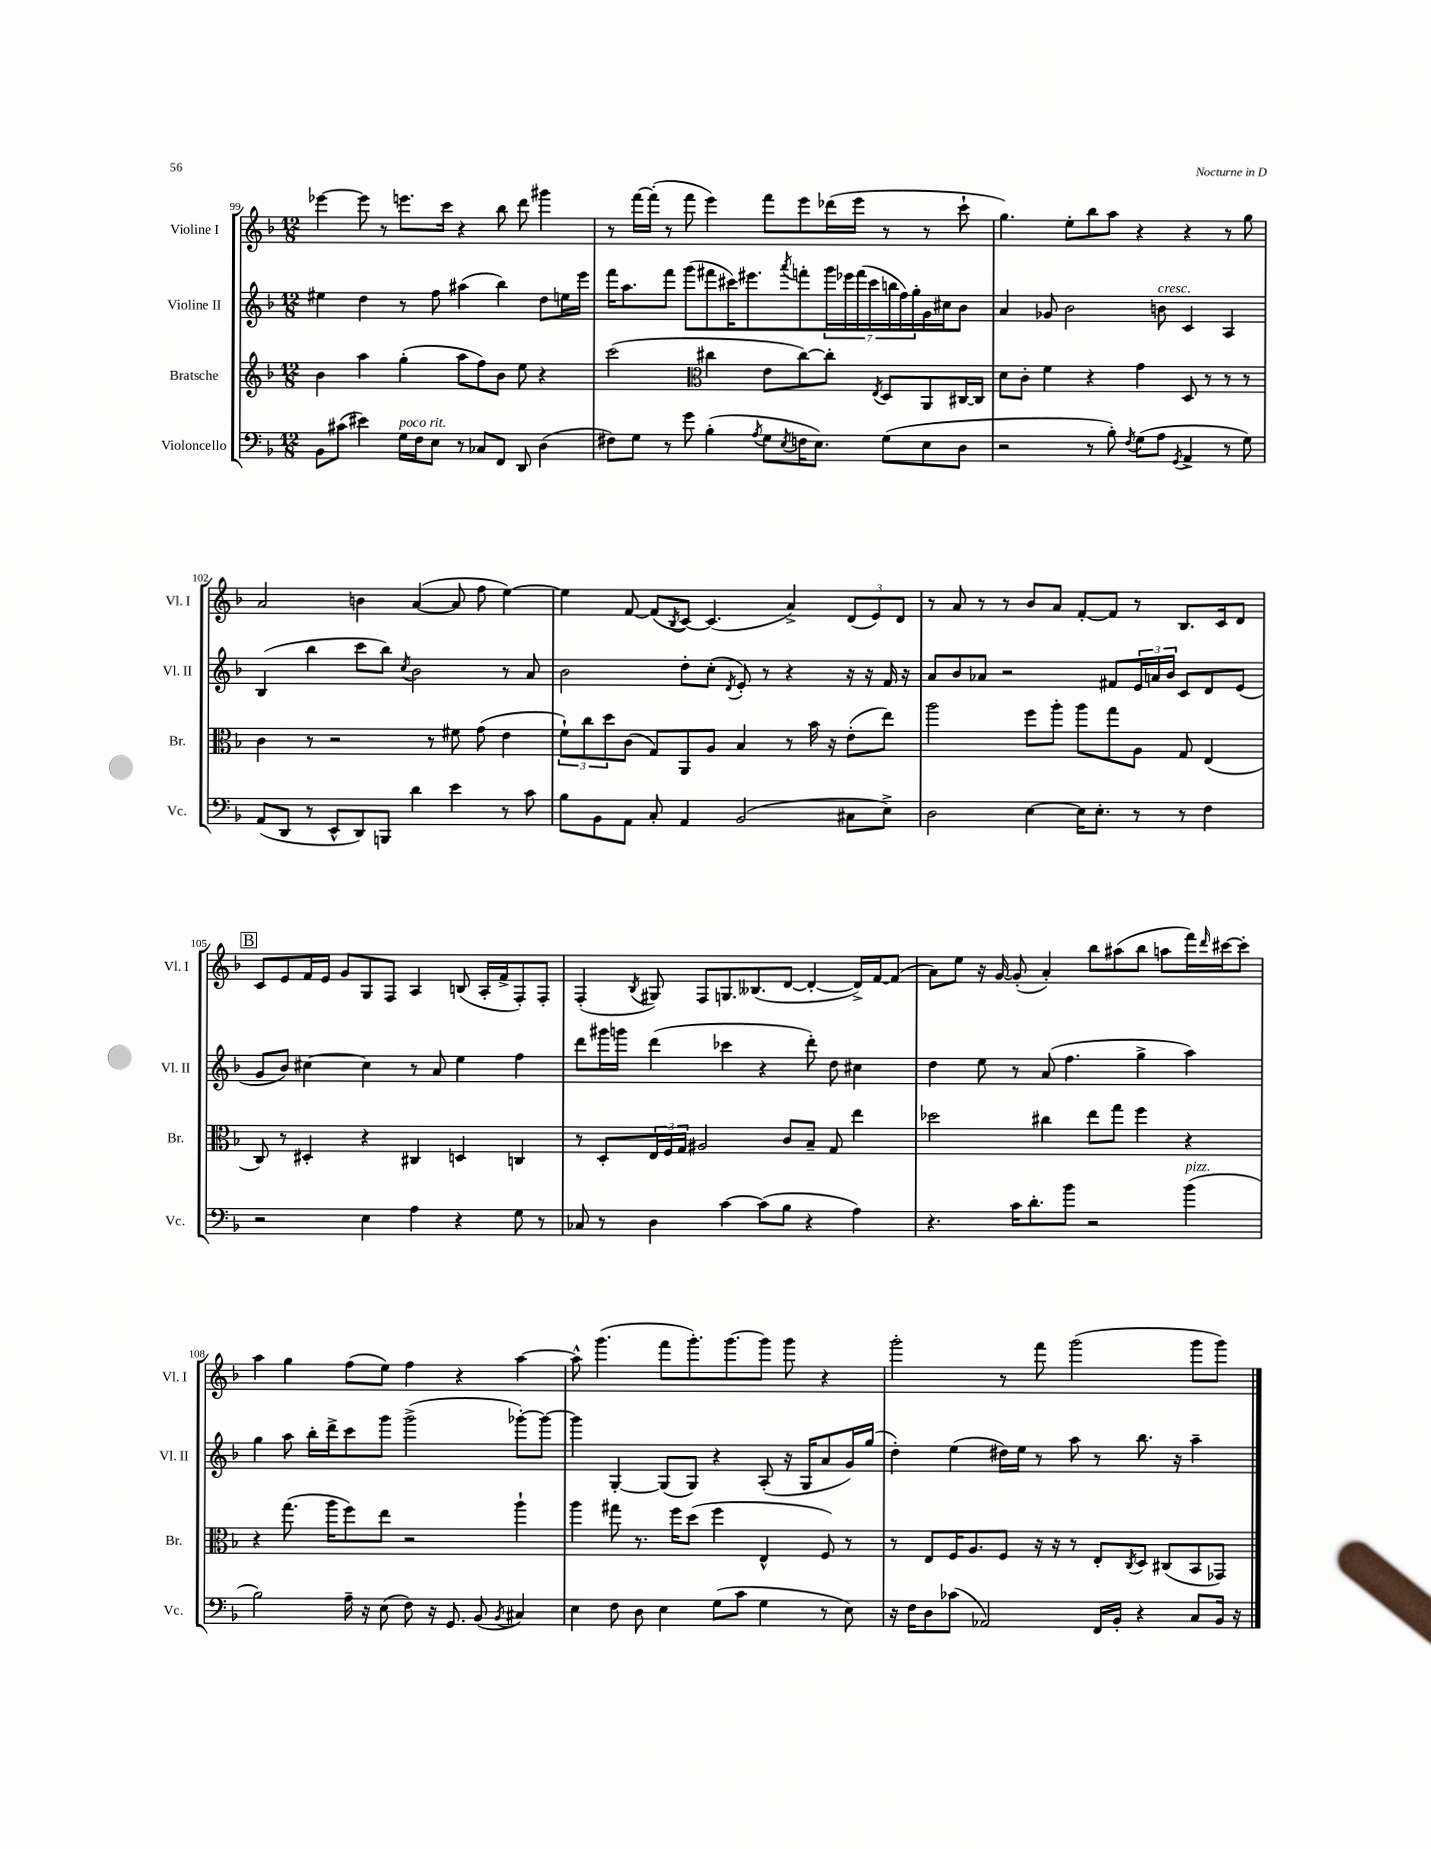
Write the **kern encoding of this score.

**kern	**kern	**kern	**kern
*staff4	*staff3	*staff2	*staff1
*clefF4	*clefG2	*clefG2	*clefG2
*k[b-]	*k[b-]	*k[b-]	*k[b-]
*M12/8	*M12/8	*M12/8	*M12/8
8BB-\L	4b-\	4ee#\	[4eee-\
(8c#\J	.	.	.
4e#\)	4aa\	4dd\	8eee-\]
.	.	.	8r
16G\LL	(4gg'\	8r	8.eee\L
16F\J	.	.	.
8E\J	.	8ff\	.
.	.	.	16ccc\Jk
8r	8aa\L	(4aa#\	4r
8C-/L	8ff\)	.	.
8FF/J	8b-\J	4bb-\)	8bb-\
8DD/	8ee\	.	8ddd\
(4D\	4r	8dd\L	4ggg#\
.	.	16ee\L	.
.	.	16eee\JJ	.
=	=	=	=
8F#\L)	(2ccc\	16fff\LK	8r
.	.	8.aa\	.
8G\J	.	.	[16fff\LL
.	.	.	(16fff'\]JJ
8r	.	8fff\J	8r
8g\	.	(8ggg\L	8fff\
*	*clefC3	*	*
(4B-'\	4cc#\	8fff#\	4eee\)
.	.	16ccc#\K)	.
.	.	8.eee#\	.
8qA/	.	.	.
8G\L	8e\L	.	8fff\L
8qE/	.	8qaaa/	.
16F\K	[8cc#\)	8fff'\	8eee\
8.E\J)	.	.	.
.	8cc#'\]J	28ggg\L	(16ddd-\L
.	.	28eee-\	.
.	.	.	16eee\JJ
.	.	(28fff\	.
.	.	28ccc#\	.
.	8qE/	.	.
(8G\L	8D/L	.	8r
.	.	28bb\	.
.	.	28ff\)	.
.	.	28gg'\	.
8E\	8AA/	16g\	8r
.	.	16cc#\J	.
8D\J	[16C#/L	8b-\J	8ccc`\
.	16C#/]JJ	.	.
=	=	=	=
2r	8d\L	4a/	4.gg\)
.	8c'\J	.	.
.	4f\	8g-/	.
.	.	2b-\	8ee'\L
8r	4r	.	8bb-\
8B-'\)	.	.	8aa\J
8qF/	.	.	.
(8G\L	4g\	.	4r
8A\J	.	8b\	.
8qGG/	.	.	.
4AA^/	8D/	4c/	4r
.	8r	.	.
8r	8r	4A/	8r
8G\)	8r	.	8gg\
=	=	=	=
(8AA/L	4c\	(4B-/	2a/
8DD/J	.	.	.
8r	8r	4bb-\	.
8EE^^/L	2r	.	.
8DD/)	.	8ccc\L	4b\
8BBB/J	.	8bb-\J)	.
.	.	8qcc/	.
4d\	.	2b-\	([4a/
.	8r	.	.
4e\	8f#\	.	8a/]
.	(8g\	.	8ff\
8r	4e\	8r	[4ee\)
8c\	.	8a/	.
=	=	=	=
8B-\L	12f`\L)	2b-\	4ee\]
.	12cc\	.	.
8BB-\	.	.	.
.	12dd\	.	.
8AA\J	(8c\J	.	[8f/
8C'/	8G/L)	.	(8f/]L
.	.	.	8qB-/
4AA/	8AA/	8dd'\L	[8c/J)
.	8A/J	(8cc'\J	(4.c/]
.	.	8qd/	.
(2BB-/	4B-/	8e'/)	.
.	.	8r	.
.	8r	4r	4a^/)
.	16b-\	.	.
.	16r	.	.
8C#\L	(8e'\L	16r	(12d/L
.	.	16r	.
.	.	.	12e/)
8E^\J)	8ee\J)	16f/	.
.	.	.	12d/J
.	.	16r	.
=	=	=	=
2D\	2aa\	8a/L	8r
.	.	8b-/	8a/
.	.	8a-/J	8r
.	.	2r	8r
[4E\	8ff\L	.	8b-/L
.	8aa'\J	.	8a/J
16E\]LK	8aa\L	.	[8f'/L
8.E'\J	.	.	.
.	8gg\	8f#/L	8f/]J
8r	8A\J	24e/L	8r
.	.	24a/	.
.	.	24b-/JJ	.
8r	8G/	8c/L	8.B-/L
4F\	(4E/	8d/	.
.	.	.	16c/k
.	.	(8e/J	8d/J
=	=	=	=
2r	8C/)	8g/L	8c/L
.	8r	8b-/J)	8e/
.	4D#'/	[4cc#\	16f/L
.	.	.	16e/JJ
.	.	.	8g/L
4E\	4r	4cc#\]	8G/
.	.	.	8F/J
4A\	4C#/	8r	4A/
.	.	8a/	.
4r	4D/	4ee\	(8B/
.	.	.	16A'/LL
.	.	.	16f^/J
8G\	4C/	4ff\	8F'/)
8r	.	.	8F'/J
=	=	=	=
8C-/	8r	8ddd\L	(4F'/
8r	8D'/L	16ggg#\L	.
.	.	16ggg\JJ	.
.	.	.	8qB-/
4D\	24E/L	(4ddd\	8G#/)
.	24F/	.	.
.	24G/JJ	.	.
.	2A#/	.	8F/L
[4c\	.	4ccc-\	8.G/
.	.	.	(8.B--/
(8c\]L	.	4r	.
8B-\J	8c/L	.	[8d/J
4r	8B-~/J	8ddd'\)	4d'/_
.	8G/	8dd\	.
4A\)	4ee\	4cc#\	16d^/]LL)
.	.	.	[16f/J
.	.	.	(8f/]J
=	=	=	=
4.r	2dd-\	4dd\	8a\L)
.	.	.	8ee\J
.	.	8ee\	16r
.	.	.	[16g/
16c\LK	.	8r	(8g'/]
8.d'\	.	.	.
.	4cc#\	(8a/	4a'/)
8b-\J	.	4.ff\	.
2r	8ee\L	.	8bb-\L
.	8gg\J	.	(8aa#\
.	4ff\	4gg^\	8bb-\J
.	.	.	8aa\L
(4b-\	4r	4aa\)	16fff\L)
.	.	.	16qqddd/
.	.	.	[16ccc#\J
.	.	.	8ccc#'\]J
=	=	=	=
2B-\)	4r	4gg\	4aa\
.	(8.gg\	8aa\	4gg\
.	.	16bb-'\LL	.
.	16aa\LK	16ddd^\J	.
16A~\	8ff\)	8ccc\	(8ff\L
16r	.	.	.
(8E\	8ee\J	8ggg\J	8ee\J)
8F\)	2r	(2ggg^\	4ff\
16r	.	.	.
8.GG/	.	.	.
.	.	.	4r
(8BB-/	.	.	.
8qBB-/	.	.	.
4C#/)	4aa`\	[8ggg-'\L)	[4aa\
.	.	8ggg-\_J	.
=	=	=	=
4E\	4aa\	4ggg-\]	8aa^^\]
.	.	.	(4.ggg\
8F\	8gg#\	[4G'/	.
8D\	8.r	.	.
4E\	.	(8G/]L	8fff\L
.	16ff\LK	.	.
.	(8dd\J	8G/J)	8.ggg'\)
(8G\L	4ff\	4r	.
.	.	.	[8.ggg\
8c\J	.	.	.
4G\	4E^^/	(8A'/	8ggg\]J
.	.	16r	8ggg\
.	.	16G/LK	.
8r	8F/)	8a/	4r
8E\)	8r	16g/L)	.
.	.	(16gg/JJ	.
=	=	=	=
16r	8r	4dd'\)	2ggg'\
16F\LK	.	.	.
8D\	8E/L	.	.
(8c-\J	16F/K	(4ee\	.
.	8.A/	.	.
2AA-/)	.	.	.
.	8F/J	16dd#\LL)	8r
.	.	16ee\JJ	.
.	16r	8r	8fff\
.	16r	.	.
.	8r	8aa\	(2ggg\
16FF/LL	8E'/L	8r	.
16BB-'/JJ	.	.	.
.	8qC/	.	.
4r	8D/J	8.bb-\	.
.	(8C#/L	.	.
.	.	16r	.
8C/L	8BB-/	4aa~\	8ggg\L
16BB-/Jk	8GG-/J)	.	8ggg\J)
16r	.	.	.
==	==	==	==
*-	*-	*-	*-
